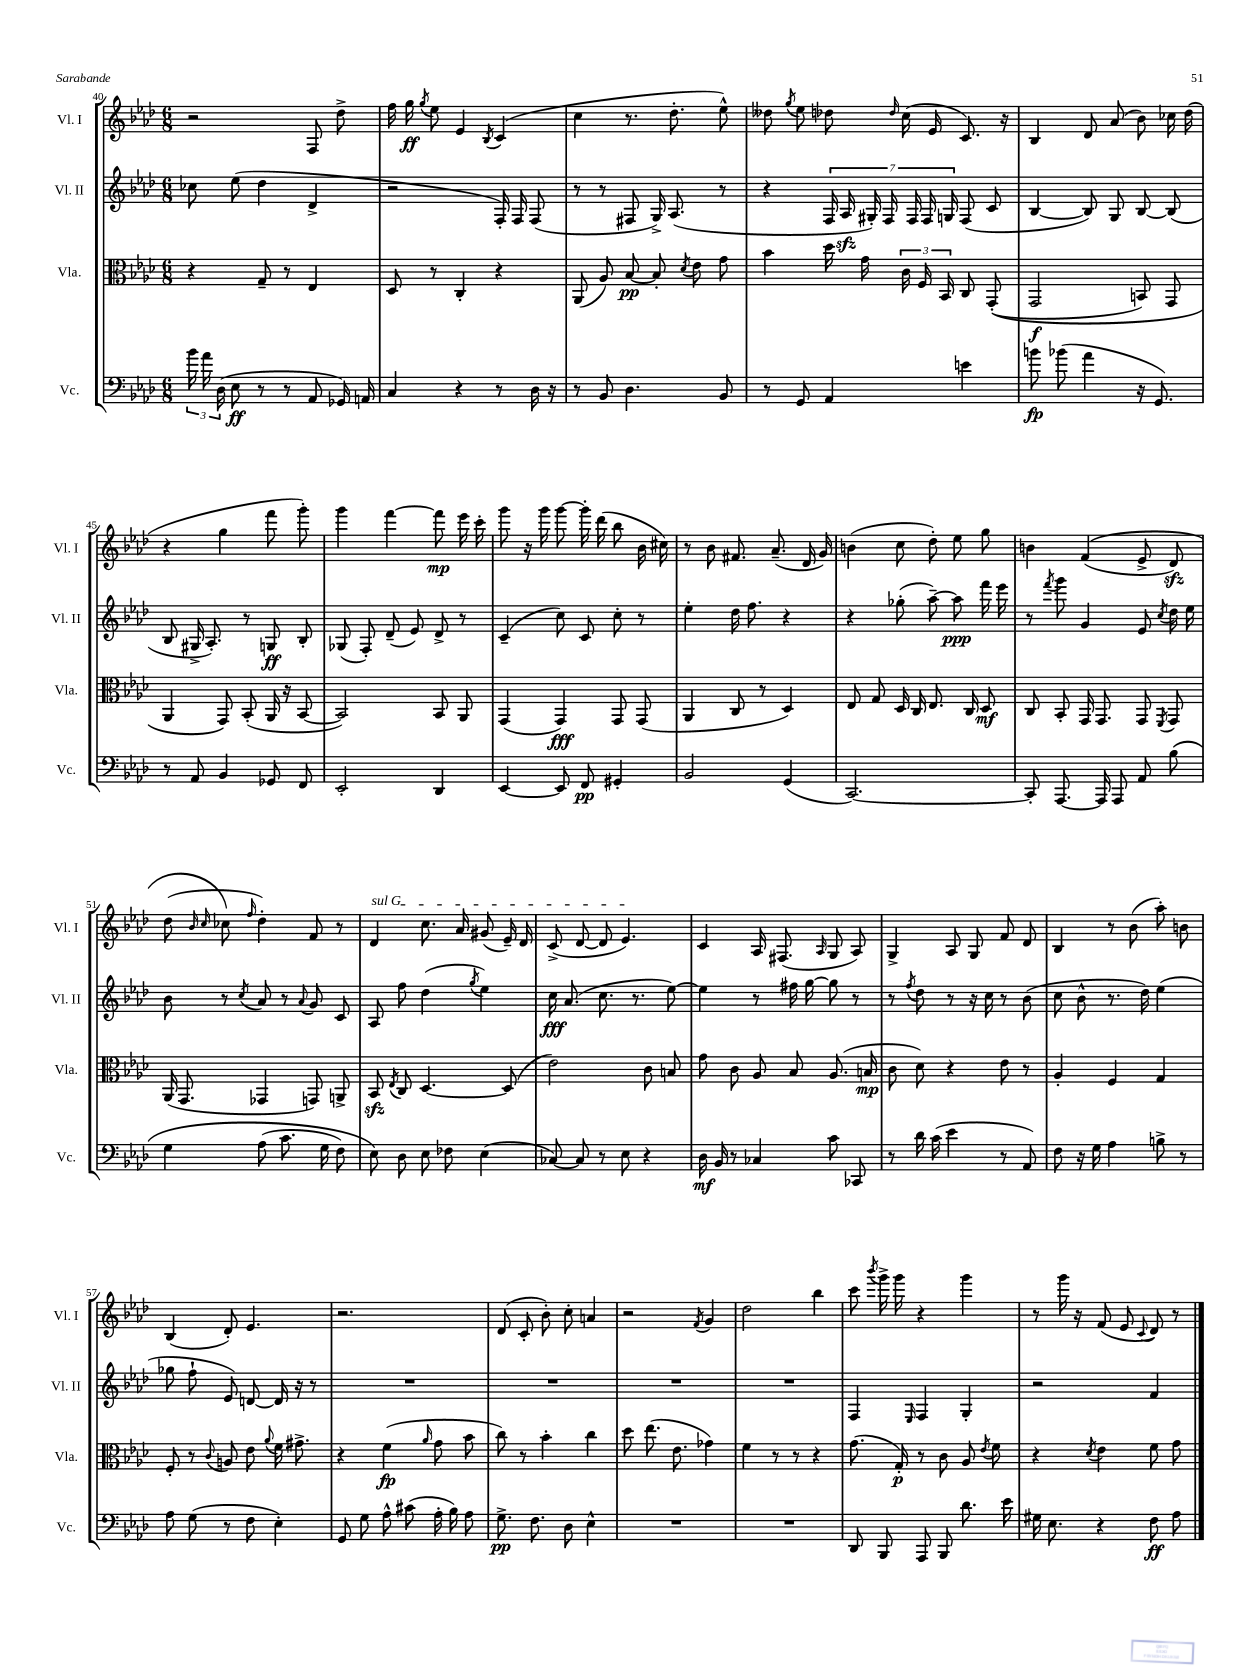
<<
\new StaffGroup <<
\new Staff = "s0" \with { instrumentName = "Vl. I" shortInstrumentName = "Vl. I" } {
    \clef treble \key aes \major \numericTimeSignature \time 6/8
    \autoBeamOff r2 f8 des''8-> |
    f''16 g''16\ff \acciaccatura { g''8 } ees''8 ees'4 \acciaccatura { bes8 } c'4( |
    c''4 r8. des''8.-. ees''8-^) |
    deses''8 \acciaccatura { g''8 } ees''8 des''8 \grace { des''16 } c''16( ees'16 c'8.) r16 |
    bes4 des'8 aes'8( bes'8) ces''16 des''16( |
    r4 g''4 f'''8 g'''8-.) |
    g'''4 f'''4~ f'''8\mp ees'''16 c'''16-. |
    g'''8 r16 g'''16 g'''8~ g'''16-. des'''16( bes''8 bes'16 cis''16) |
    r8 bes'8 fis'8. aes'8.--( des'16 g'16) |
    b'4( c''8 des''8-.) ees''8 g''8 |
    b'4 f'4(\( ees'8-> des'8\sfz) |
    des''8( \grace { bes'16 c''16 } ces''8\) \grace { f''16 } des''4-.) f'8 r8 |
    \once \override TextSpanner.bound-details.left.text = \markup { \italic "sul G" } des'4\startTextSpan c''8. aes'16 gis'8( ees'16--) des'16 |
    c'8->( des'8~ des'8 ees'4.\stopTextSpan) |
    c'4 aes16 fis8.( \grace { aes16 } g8 aes8) |
    g4-> aes8 g8 f'8 des'8 |
    bes4 r8 bes'8( aes''8-.) b'8 |
    bes4( des'8-.) ees'4. |
    r2. |
    des'8( c'8-. bes'8-.) c''8-. a'4 |
    r2 \acciaccatura { f'8 } g'4 |
    des''2 bes''4 |
    c'''8 \acciaccatura { bes'''8 } g'''16-> g'''16 r4 g'''4 |
    r8 g'''16 r16 f'8( ees'8 \appoggiatura { c'8 } des'8) r8 \bar "|." |
}
\new Staff = "s1" \with { instrumentName = "Vl. II" shortInstrumentName = "Vl. II" } {
    \clef treble \key aes \major \numericTimeSignature \time 6/8
    \autoBeamOff ces''8 ees''8( des''4 des'4-> |
    r2 f16-.) f16 f8( |
    r8 r8 fis8 g16->) aes8.( r8 |
    r4 \tuplet 7/4 { f16 aes16\sfz gis16-.) f16 f16 f16 g16 } f8( c'8 |
    bes4~ bes8) g8 bes8~ bes8( |
    bes8 gis16-> aes8.-.) r8 g8\ff bes8-. |
    ges8( f8-.) des'8--( ees'8) des'8-> r8 |
    c'4--( c''8) c'8 c''8-. r8 |
    ees''4-. des''16 f''8. r4 |
    r4 ges''8-.( aes''8~--) aes''8\ppp f'''16 ees'''16 |
    r8 \acciaccatura { f'''8 } g'''8 g'4 ees'8 \acciaccatura { c''8 } des''16 ees''16 |
    bes'8 r8 \acciaccatura { c''8 } aes'8 r8 \appoggiatura { aes'8 } g'8 c'8 |
    aes8 f''8 des''4( \acciaccatura { g''8 } ees''4) |
    c''16\fff aes'8.( c''8. r8. ees''8~) |
    ees''4 r8 fis''16 g''16~ g''8 r8 |
    r8 \acciaccatura { f''8 } des''8 r8 r16 c''16 r8 bes'8( |
    c''8 bes'8-^ r8. des''16) ees''4( |
    ges''8 f''8-! ees'8) d'8~ d'16 r16 r8 |
    R2. |
    R2. |
    R2. |
    R2. |
    f4 \grace { ees16 } f4 g4-. |
    r2 f'4 \bar "|." |
}
\new Staff = "s2" \with { instrumentName = "Vla." shortInstrumentName = "Vla." } {
    \clef alto \key aes \major \numericTimeSignature \time 6/8
    \autoBeamOff r4 g8-- r8 ees4 |
    des8 r8 c4-. r4 |
    aes,8( aes8) bes8~\pp bes8-. \acciaccatura { des'8 } ees'8 g'8 |
    bes'4 des''16 g'16 \tuplet 3/2 { c'16 f16 bes,16 } c8 g,8-.(\( |
    g,2\f b,8) g,8 |
    aes,4 g,8\) bes,8-.( aes,16 r16 bes,8~ |
    bes,2) bes,8 aes,8 |
    g,4( g,4\fff) g,8 g,8( |
    aes,4 c8 r8 des4) |
    ees8 g8 des16 c16 ees8. c16 des8\mf |
    c8 bes,8-. g,16 g,8. g,8 \acciaccatura { f,8 } g,8 |
    aes,16( g,8. ges,4 g,8) a,8-> |
    bes,8\sfz \acciaccatura { ees8 } c8 des4.~ des8( |
    ees'2) c'8 b8 |
    g'8 c'8 aes8 bes8 aes8.( b16\mp |
    c'8 des'8) r4 ees'8 r8 |
    aes4-. f4 g4 |
    f8-. r8 \appoggiatura { c'8 } a8 ees'8 \appoggiatura { aes'8 } f'16 gis'8.-> |
    r4 f'4\fp( \grace { aes'16 } g'8 bes'8 |
    c''8) r8 bes'4-. c''4 |
    des''8 ees''8.( ees'8. ges'4) |
    f'4 r8 r8 r4 |
    g'8.( g16-.\p) r8 c'8 aes8 \acciaccatura { ees'8 } f'8 |
    r4 \acciaccatura { des'8 } ees'4 f'8 g'8 \bar "|." |
}
\new Staff = "s3" \with { instrumentName = "Vc." shortInstrumentName = "Vc." } {
    \clef bass \key aes \major \numericTimeSignature \time 6/8
    \autoBeamOff \tuplet 3/2 { bes'16 aes'16 des16( } ees8\ff r8 r8 aes,8 ges,16) a,16 |
    c4 r4 r8 des16 r16 |
    r8 bes,8 des4. bes,8 |
    r8 g,8 aes,4 e'4 |
    b'8\fp bes'8( aes'4 r16 g,8.) |
    r8 aes,8 bes,4 ges,8 f,8 |
    ees,2-. des,4 |
    ees,4~ ees,8 f,8\pp gis,4-. |
    bes,2 g,4( |
    c,2.~) |
    c,8-. aes,,8.~ aes,,16 aes,,8 aes,8 bes8\( |
    g4 aes8( c'8. g16 f8) |
    ees8\) des8 ees8 fes8 ees4( |
    ces8~) ces8 r8 ees8 r4 |
    des16\mf bes,16 r8 ces4 c'8 ces,8 |
    r8 des'16 c'16( ees'4 r8 aes,8) |
    f8 r16 g16 aes4 b8-> r8 |
    aes8 g8( r8 f8 ees4-.) |
    g,8 g8 aes8-^ cis'8( aes16-. bes16) aes8 |
    g8.->\pp f8. des8 ees4-^ |
    R2. |
    R2. |
    des,8 bes,,8 aes,,8 bes,,8 des'8. ees'16 |
    gis16 ees8. r4 f8\ff aes8 \bar "|." |
}
>>
>>
\layout { \context { \Score currentBarNumber = #40 } }
